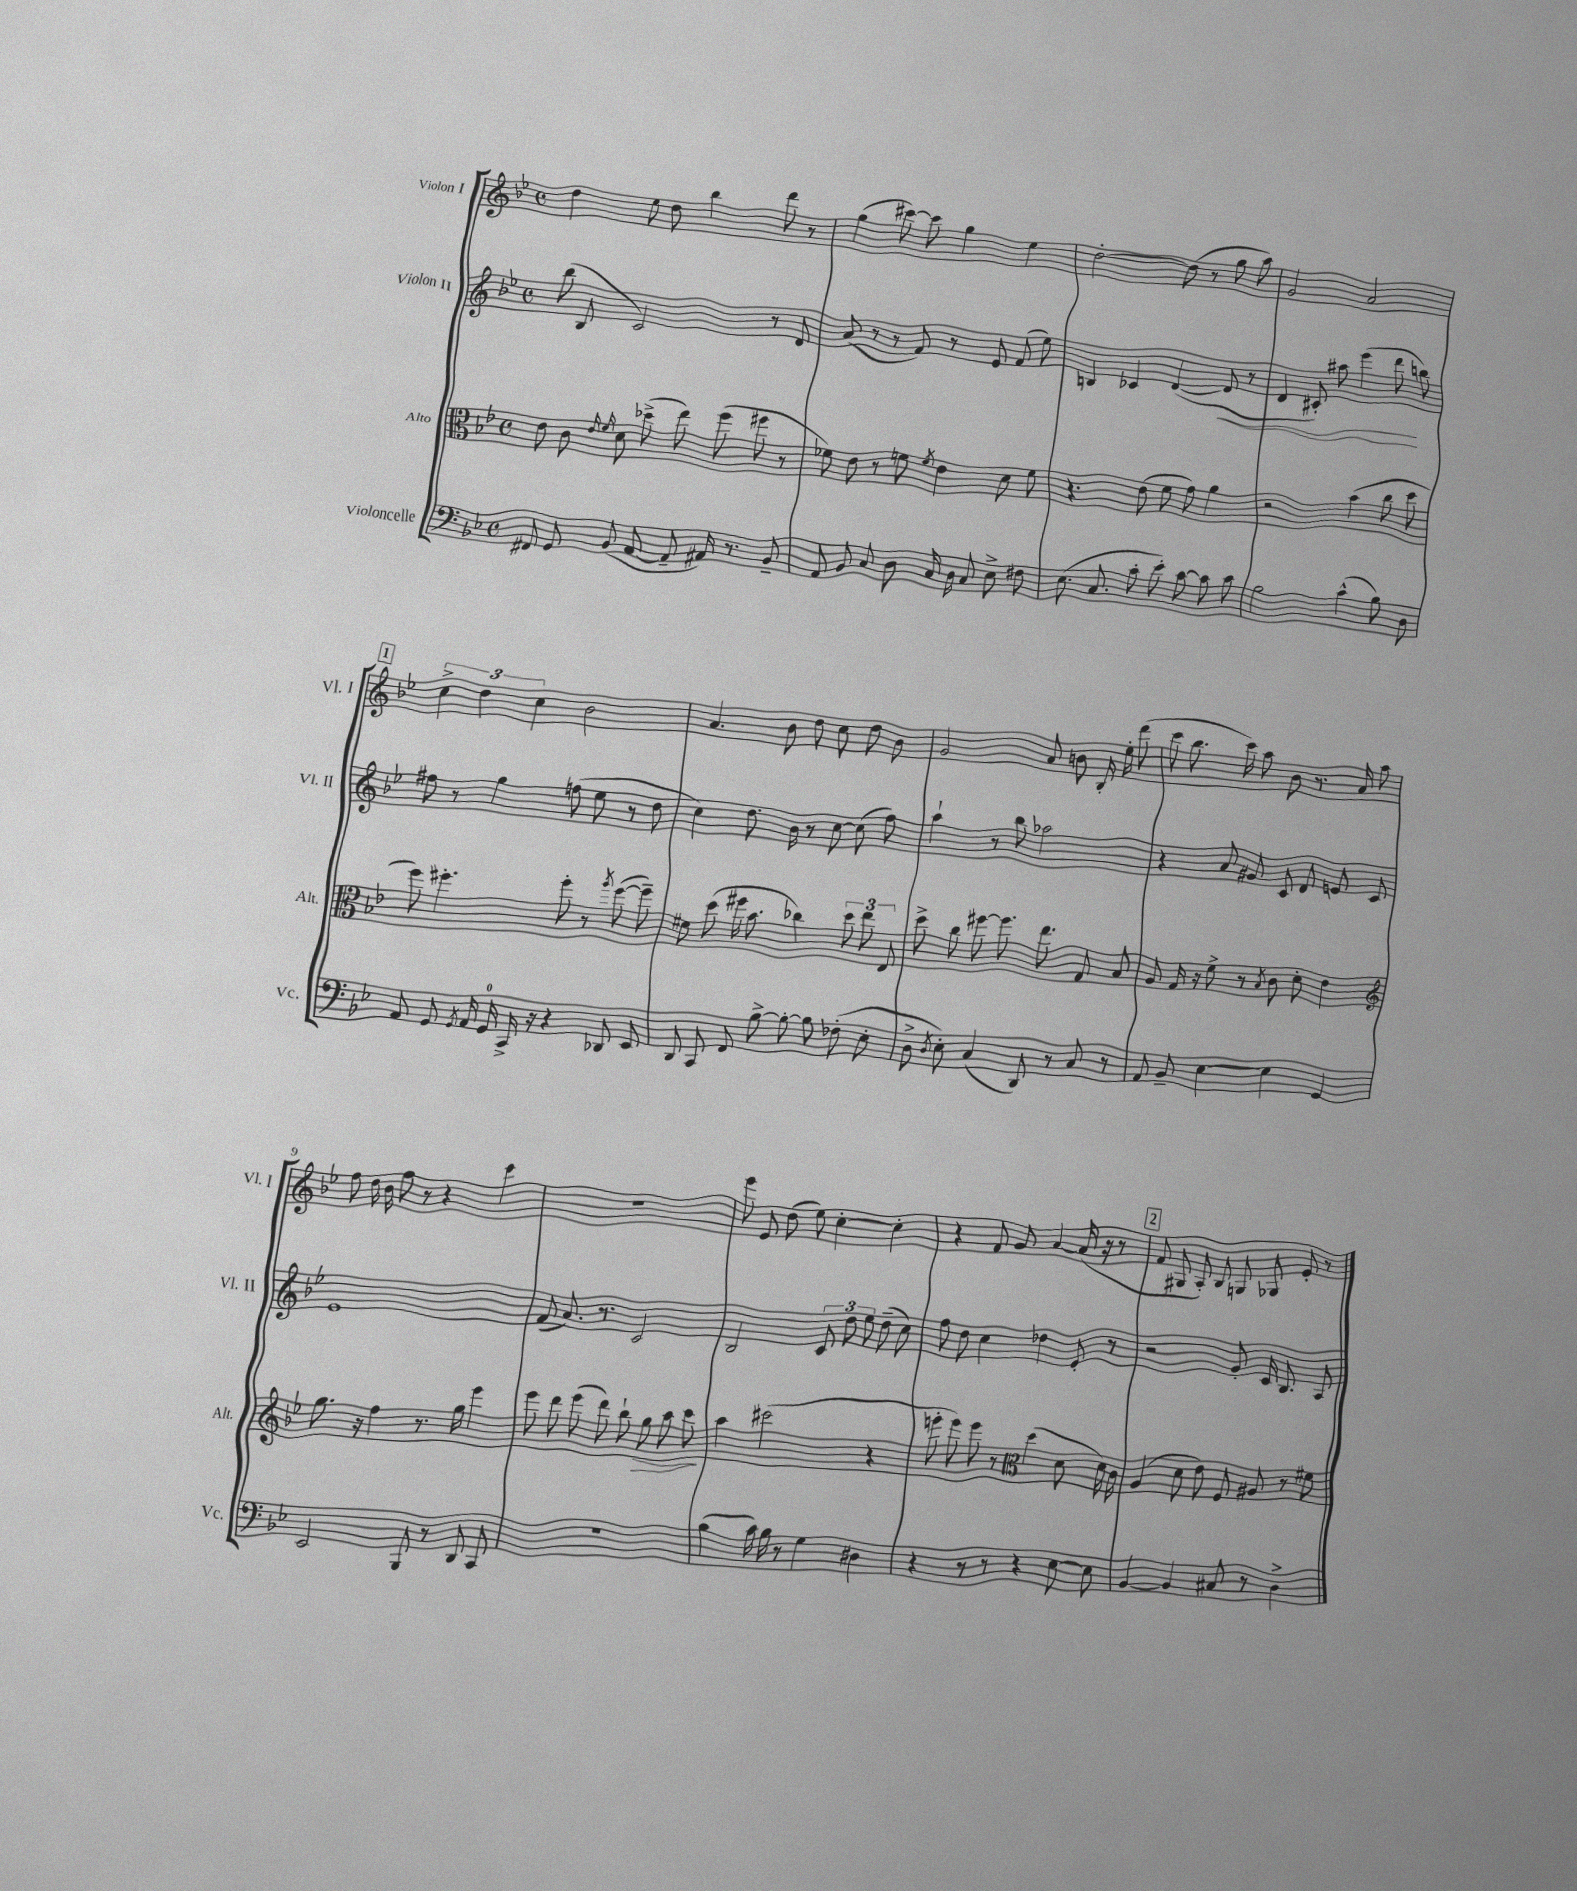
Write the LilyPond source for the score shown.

<<
\new StaffGroup <<
\new Staff = "s0" \with { instrumentName = "Violon I" shortInstrumentName = "Vl. I" } {
    \clef treble \key bes \major \defaultTimeSignature \time 4/4
    \autoBeamOff d''4 ees''8 d''8 bes''4 d'''8 r8 |
    g''4( cis'''8~) cis'''8 g''4 ees''4 |
    d''2~-. d''8( r8 g''8 a''8) |
    g'2 a'2 |
    \mark \markup { \box "1" } \tuplet 3/2 { c''4-> d''4 c''4 } bes'2 |
    a'4. bes'8 d''8 c''8 d''8 bes'8 |
    g'2 a'8 b'8 bes16-. ees''16-. d'''8( |
    c'''8 bes''8. c'''16) a''8 bes'8 r8. a'16 a''8 |
    f''8 d''16 bes'16 f''8 r8 r4 c'''4 |
    r1 |
    ees'''8 ees'8 d''8( ees''8) c''4~-. c''4-. |
    r4 f'8 g'8 a'4~ a'16( r16 r8 |
    \mark \markup { \box "2" } f'8 gis8 a8-.) bes8 g8 ges8 ees'8-. r8 \bar "|." |
}
\new Staff = "s1" \with { instrumentName = "Violon II" shortInstrumentName = "Vl. II" } {
    \clef treble \key bes \major \defaultTimeSignature \time 4/4
    \autoBeamOff bes''8( bes8 c'2) r8 d'8 |
    a'8( r8 r8 f'8) r8 ees'8 f'8( ees''8) |
    b4 ces'4 d'4~( d'8\< r8 |
    d'4 cis'8-.) ais''8 ees'''4( d'''8\! b''8) |
    \mark \markup { \box "1" } fis''8 r8 g''4 f''8( ees''8 r8 d''8 |
    c''4) d''8. bes'16 r8 c''8~ c''8( f''8) |
    a''4-! r8 bes''8 aes''2 |
    r4 a'8 gis'8 c'8 d'8 e'8 c'8 |
    ees'1 |
    f'8( a'8.) r8. c'2 |
    bes2 \tuplet 3/2 { c'8 d''8 ees''8 } d''8--( c''8) |
    f''8 d''8 c''4 des''4 ees'8-. r8 |
    \mark \markup { \box "2" } r2 g'8-. c'16 bes8. a8 \bar "|." |
}
\new Staff = "s2" \with { instrumentName = "Alto" shortInstrumentName = "Alt." } {
    \clef alto \key bes \major \defaultTimeSignature \time 4/4
    \autoBeamOff ees'8 c'8 \grace { ees'16 f'16 } d'8 des''8->( ees''8) f''8( fis''8 r8 |
    fes'8) ees'8 r8 f'8 \acciaccatura { f'8 } ees'4 d'8 f'8 |
    r4. ees'8( f'8 g'8) a'4 |
    r2 bes'4( c''8 d''8 |
    \mark \markup { \box "1" } f''8) fis''4.-. fis''8-. r8 \acciaccatura { a''8 } fis''8~( fis''8--) |
    fis'8 d''8( fis''16 bes'8. ces''4) \tuplet 3/2 { d''8 ees''8 ees8 } |
    d''8-> c''8 fis''8~ fis''8. ees''8. g8 bes8 |
    a8 g16 r16 f'8-> r8 \acciaccatura { bes8 } c'8 d'8-. ees'4 |
    \clef treble g''8. r16 f''4 r8. g''16 ees'''4 |
    ees'''8 d'''8 ees'''8( d'''8) bes''8-! g''8\> a''8 c'''8\! |
    a''4 cis'''2( r4 |
    e'''8-. e'''8) e'''8 r8 \clef alto d''4( d'8 d'16) c'16 |
    \mark \markup { \box "2" } a4( d'8 ees'8) f8 ais8 r8 fis'8 \bar "|." |
}
\new Staff = "s3" \with { instrumentName = "Violoncelle" shortInstrumentName = "Vc." } {
    \clef bass \key bes \major \defaultTimeSignature \time 4/4
    \autoBeamOff fis,8 g,8 bes,8( a,8~ a,8-- ais,16) r8. bes,8-- |
    a,8 bes,8 c8 d8 c16 d16 c8 ees8-> fis8 |
    ees8.( c8. c'8-. ees'8-.) c'8~ c'8 c'8 |
    bes2 c'4-^( bes8) d8 |
    \mark \markup { \box "1" } a,8 g,8 \acciaccatura { g,8 } a,16 g,16-0 c,16-> r16 r4 des,8 ees,8 |
    d,8 c,8 f,8 bes8~-> bes8~-. bes8 fes8-.( ees8-. |
    d8-> \acciaccatura { d8 } ees8-.) c4( d,8) r8 c8 r8 |
    a,8 bes,8-- ees4~ ees4 g,4 |
    ees,2 bes,,8 r8 d,8 c,8 |
    R1 |
    bes4( c'16) bes16 r8 g4 dis4 |
    r4 r8 r8 r4 ees8~ ees8 |
    \mark \markup { \box "2" } bes,4~ bes,4 cis8 r8 d4-> \bar "|." |
}
>>
>>
